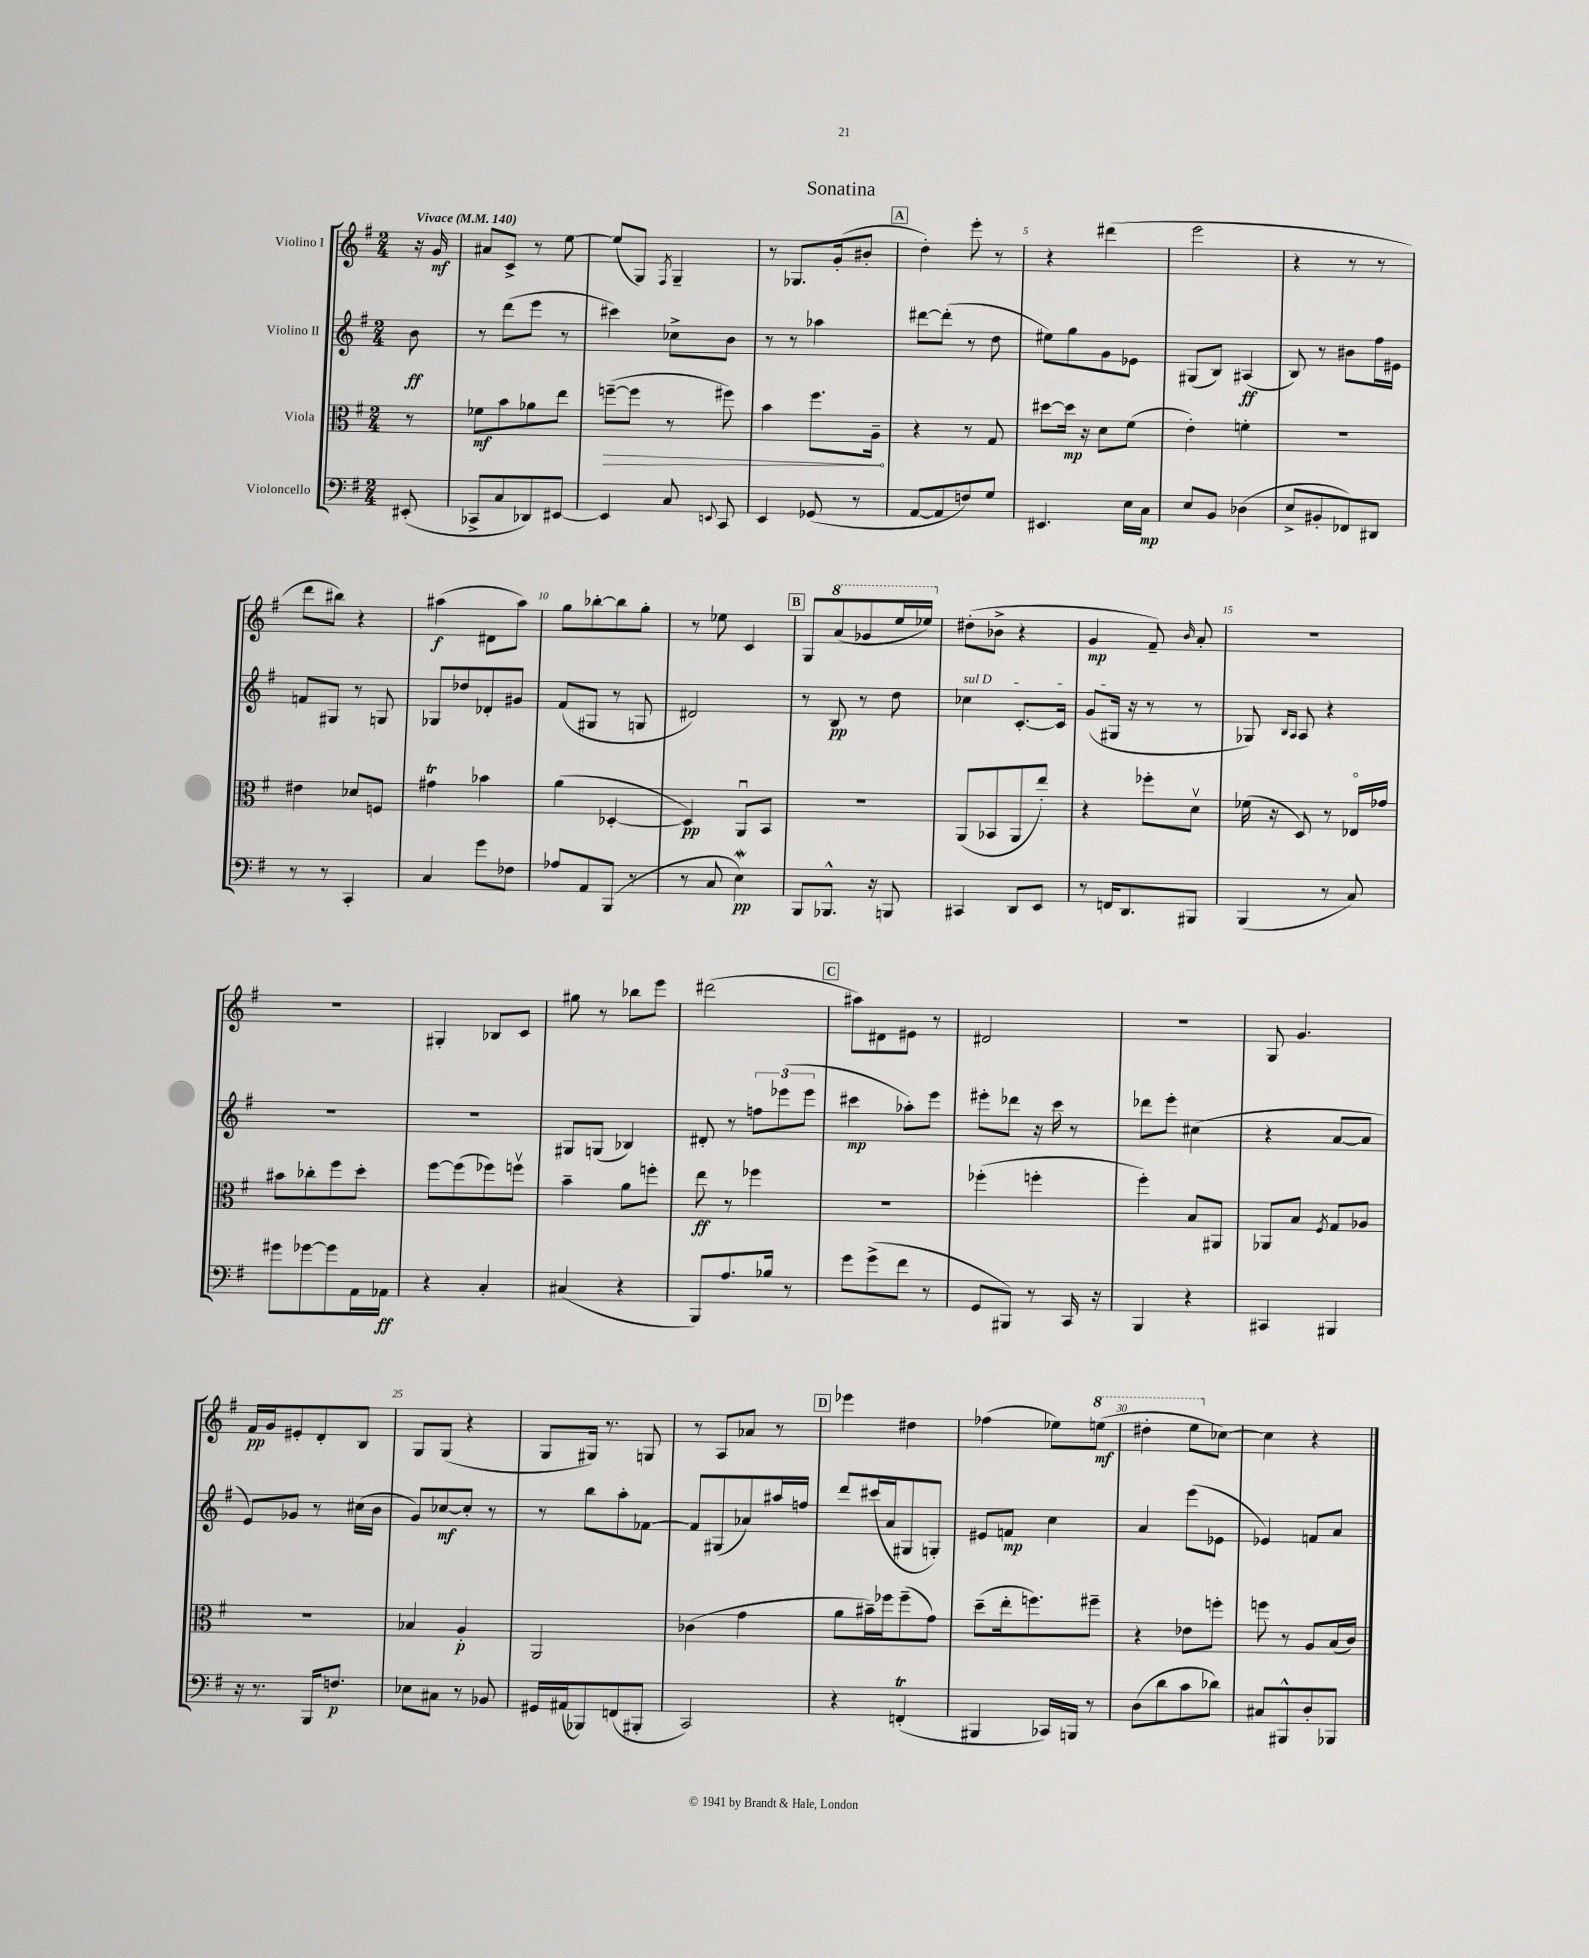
\header { title = "Sonatina" }
<<
\new StaffGroup <<
\new Staff = "s0" \with { instrumentName = "Violino I" } {
    \clef treble \key g \major \numericTimeSignature \time 2/4 \partial 8 \tempo "Vivace" 4 = 140
    \autoBeamOff r16 g'16\mf |
    ais'8[ c'8]-> r8 e''8~ |
    e''8[( g8]) \acciaccatura { fis8 } g4-- |
    r8 ges8.[ g'16-.( bis'8]-. |
    \mark \markup { \box "A" } d''4-.) e'''8-. r8 |
    r4 dis'''4( |
    e'''2 |
    r4 r8 r8 |
    d'''8[ bis''8]) r4 |
    ais''4\f( dis'8[ ais''8]) |
    g''8[ bes''8~-. bes''8 g''8]-. |
    r8 ees''8 c'4 |
    \mark \markup { \box "B" } g8[ \ottava #1 a''8( ges''8 e'''16 ees'''16]) \ottava #0 |
    dis''8[-.( bes'8]-> r4 |
    g'4\mp fis'8--) \grace { b'16 } a'8-. |
    r2 |
    R2 |
    gis4-. bes8[ c'8] |
    gis''8 r8 bes''8[ e'''8] |
    dis'''2( |
    \mark \markup { \box "C" } ais''8[) dis'8 eis'8] r8 |
    dis'2 |
    R2 |
    g8 g'4. |
    fis'16[\pp g'16 eis'8-. d'8-. b8] |
    g8[ g8]( r4 |
    g8[ gis16]) r8. g8 |
    r8 a8[ aes'8] r8 |
    \mark \markup { \box "D" } ees'''4 dis''4 |
    fes''4( ees''8[) \ottava #1 e'''!8]\mf( |
    dis'''4-. e'''8[ \ottava #0 ces''8]~) |
    ces''4 r4 \bar "|." |
}
\new Staff = "s1" \with { instrumentName = "Violino II" } {
    \clef treble \key g \major \numericTimeSignature \time 2/4 \partial 8
    \autoBeamOff b'8\ff |
    r8 d'''8[( e'''8] r8 |
    cis'''4) ces''8[-> b'8] |
    r8 r8 aes''4 |
    \mark \markup { \box "A" } dis'''8[~ dis'''8]-.( r8 d''8 |
    eis''8[) g''8 g'8 ees'8] |
    gis8[( b8]) ais4\ff( |
    b8) r8 bis'8[ fis''16 eis'16] |
    f'8[ gis8] r8 g8 |
    ges8[ des''8 des'8-. gis'8] |
    fis'8[( gis8] r8 g8 |
    dis'2) |
    \mark \markup { \box "B" } r8 b8\pp r8 d''8 |
    \once \override TextSpanner.bound-details.left.text = \markup { \italic "sul D" } ces''4\startTextSpan c'8.[~-. c'16] |
    g'8[( gis16]\stopTextSpan r16 r8 r8 |
    ges8) \grace { b16[ a16] } a8 r4 |
    R2 |
    R2 |
    gis8[ g8]( bes4) |
    dis'8-. r8 \tuplet 3/2 { f''8[ ees'''8( ees'''8] } |
    \mark \markup { \box "C" } cis'''4\mp aes''8[-.) e'''8] |
    eis'''8[-. des'''8] r16 c'''16 r8 |
    des'''8[ e'''8]-. cis''4( |
    r4 a'8[~ a'8] |
    e'8[) ges'8] r8 cis''16[( b'16] |
    g'8[) ces''8~\mf ces''8]-. r8 |
    r8 b''8[ a''8-. fes'8]~ |
    fes'8[ gis8( aes'8) ais''16 f''16] |
    \mark \markup { \box "D" } d'''8[ cis'''16( a'16 gis8 g8]-.) |
    eis'8[ f'8]\mp c''4 |
    a'4 e'''8[( ees'8] |
    ees'4) f'8[ a'8] \bar "|." |
}
\new Staff = "s2" \with { instrumentName = "Viola" } {
    \clef alto \key g \major \numericTimeSignature \time 2/4 \partial 8
    \autoBeamOff r8 |
    fes'8[\mf b'8 aes'8 e''8] |
    \once \override Hairpin.circled-tip = ##t f''8[~--\>( f''8] r8 fis''8) |
    b'4 fis''8.[ a16]--\! |
    \mark \markup { \box "A" } r4 r8 g8 |
    dis''8[~ dis''16]\mp r16 d'8[ fis'8]( |
    e'4-.) f'4-. |
    R2 |
    eis'4 des'8[ f8] |
    gis'4\trill bes'4 |
    a'4( des4~-. |
    des4\pp) a,8[\downbow b,8] |
    \mark \markup { \box "B" } r2 |
    a,8[( bes,8 a,8 e''8]-.) |
    r4 fes''8[-. d'8]\upbow |
    fes'16( r16 d8) r8 ees16[\flageolet ges'16] |
    bis'8[ ces''8-. fis''8 d''8]-. |
    fis''8[~ fis''8( fes''8) f''8]\upbow |
    b'4-- a'8[ f''8]-. |
    e''8\ff r8 fes''4 |
    \mark \markup { \box "C" } R2 |
    fes''4-.( f''4-. |
    fis''4-.) b8[ ais,8] |
    aes,8[ b8] \acciaccatura { fis8 } g8[ aes8] |
    R2 |
    bes4 a4-.\p |
    a,2 |
    ces'4( g'4 |
    \mark \markup { \box "D" } a'8[ bis'16--) fes''16 fes''8--( g'8]) |
    d''8[--( e''16-. f''8.) fis''8]-- |
    r4 ees'8[ f''8]-. |
    f''8 r8 a8[ b16( c'16]) \bar "|." |
}
\new Staff = "s3" \with { instrumentName = "Violoncello" } {
    \clef bass \key g \major \numericTimeSignature \time 2/4 \partial 8
    \autoBeamOff eis,8-.( |
    ces,8[-> c8 des,8) eis,8]~ |
    eis,4 c8 \appoggiatura { e,8 } c,8 |
    e,4 ges,8( r8 |
    \mark \markup { \box "A" } a,8[~ a,8 f8) g8] |
    eis,4. e16[ c16]\mp |
    e8[ b,8] des4( |
    e8[-> bis,8-. fes,8) dis,8] |
    r8 r8 c,4-. |
    c4 g'8[ fes8] |
    aes8[ a,8 b,,8]( r8 |
    r8 c8 e4\mordent\pp) |
    \mark \markup { \box "B" } b,,8[ bes,,8.]-^ r16 b,,8 |
    cis,4 d,8[ e,8] |
    r8 f,16[ d,8. bis,,8] |
    b,,4( r8 c8) |
    gis'8[ ges'8~ ges'8 a,16 aes,16]\ff |
    r4 c4-. |
    cis4( r4 |
    b,,8[) a8. bes16] r8 |
    \mark \markup { \box "C" } g'8[ g'8->( fis'8] r8 |
    g,8[ bis,,8]) r8 c,16 r16 |
    b,,4 r4 |
    cis,4 bis,,4 |
    r16 r8. b,,16[ f8.]\p |
    ees8[ cis8] r8 bes,8 |
    gis,16[ ais,16( bes,,8) f,8( bis,,8]-. |
    c,2) |
    \mark \markup { \box "D" } r4 f,4-.\trill( |
    bis,,4 ces,16[) b,,16] r8 |
    d8[( d'8 c'8 des'8]) |
    cis8[ bis,,8-^ d8-. bes,,8] \bar "|." |
}
>>
>>
\layout { \context { \Score \override BarNumber.break-visibility = ##(#f #t #t) barNumberVisibility = #(every-nth-bar-number-visible 5) } }
